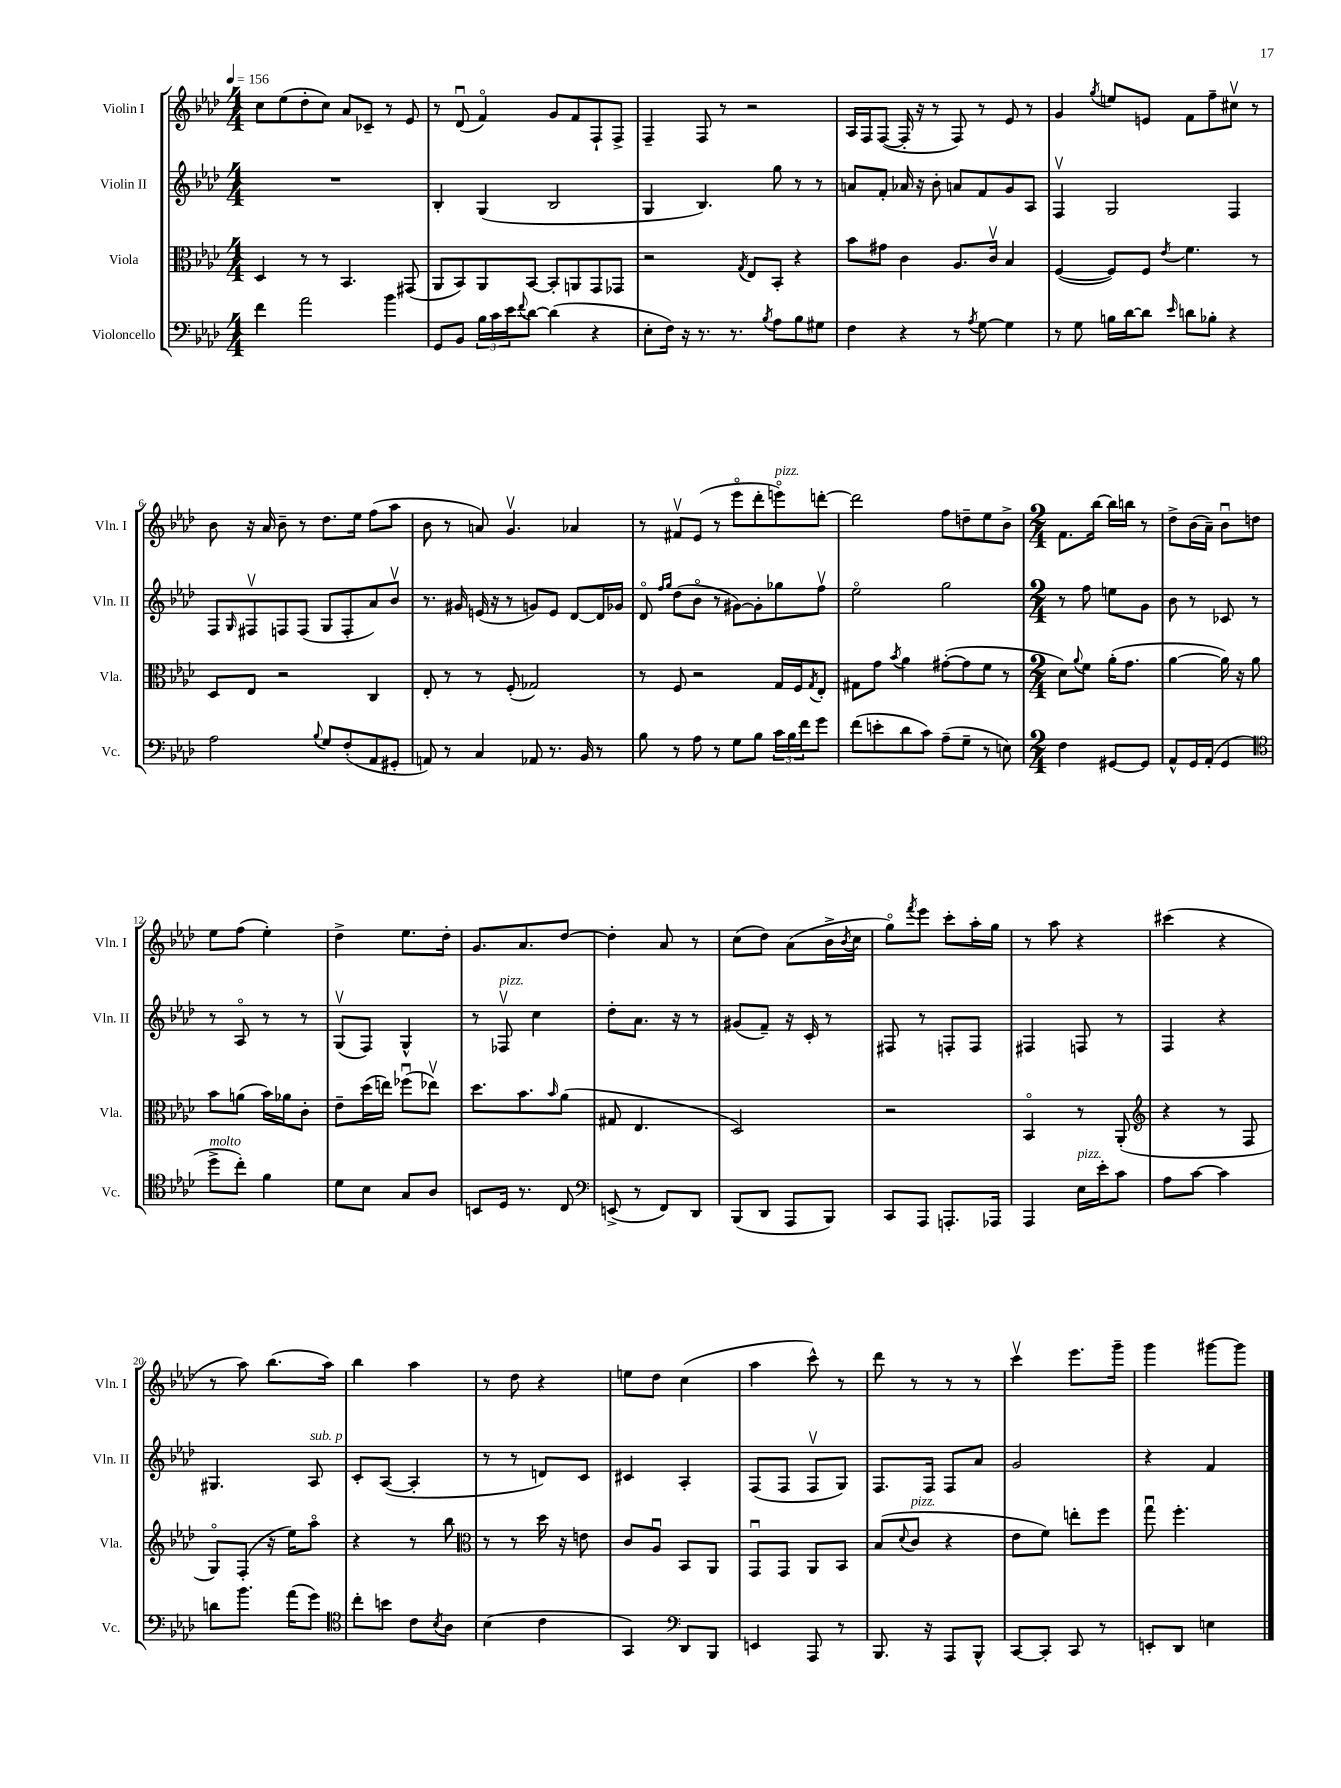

**kern	**kern	**kern	**kern
*part4	*part3	*part2	*part1
*staff4	*staff3	*staff2	*staff1
*I"Violoncello	*I"Viola	*I"Violin II	*I"Violin I
*I'Vc.	*I'Vla.	*I'Vln. II	*I'Vln. I
*clefF4	*clefC3	*clefG2	*clefG2
*k[b-e-a-d-]	*k[b-e-a-d-]	*k[b-e-a-d-]	*k[b-e-a-d-]
*M4/4	*M4/4	*M4/4	*M4/4
*MM156	*MM156	*MM156	*MM156
=1	=1	=1	=1
4f\	4D-/	1r	8cc\L
.	.	.	(8ee-\
2a-\	8r	.	8dd-'\
.	8r	.	8cc\J)
.	4.BB-/	.	8a-/L
.	.	.	8c-X~/J
4b-\	.	.	8r
.	(8GG#X/	.	8e-/
=2	=2	=2	=2
8GG/L	8AA-/L	4B-'/	8r
8BB-/J	8BB-/)	.	(8d-u/
24B-\LL	8AA-/	(4G/	4f/)
24c\	.	.	.
24e-\J	.	.	.
8qqf/	.	.	.
[8d-\J	[8BB-/J	.	.
(4d-\]	8BB-'/L]	2B-/	8g/L
.	8AAn/	.	8f/
4r	8GG/	.	8F`/
.	8GG-X/J	.	8F^/J
=3	=3	=3	=3
8E-'\L	2r	4G/	4F~/
16F\Jk)	.	.	.
16r	.	.	.
8.r	.	4.B-/)	8F/
.	.	.	8r
8.r	.	.	.
.	8qG/	.	.
.	8E-/L	.	2r
8qB-/	.	.	.
8A-\L	8BB-'/J	8gg\	.
8B-\	4r	8r	.
8G#X\J	.	8r	.
=4	=4	=4	=4
4F\	8b-\L	8an/L	16A-/LL
.	.	.	16F/J
.	8g#X\J	8f'/J	([8F/J
4r	4c\	16a-X/	16F'/]
.	.	16r	16r
.	.	8b-'\	8r
8r	8.A-/L	8an/L	8F/)
8qA-/	.	.	.
[8G\	.	8f/	8r
.	16cv/Jk	.	.
4G\]	4B-/	8g/	8e-/
.	.	8A-/J	8r
=5	=5	=5	=5
8r	([4F/	4Fv/	4g/
8G\	.	.	.
.	.	.	8qgg/
16Bn\LL	8F/L])	2G/	8een/L
[16d-\J	.	.	.
8d-\J]	8F/J	.	8en/J
16qqe-/	8qe-/	.	.
8dn\L	4.f\	.	8f\L
8B-X'\J	.	.	8ff~\
4r	.	4F/	8cc#Xv\J
.	8r	.	8r
!!LO:LB:g=z
=6	=6	=6	=6
2A-\	8D-/L	8F/L	8b-\
.	.	16qqG/	.
.	8E-/J	8F#Xv/	16r
.	.	.	16a-/
.	2r	8Fn/	8b-~\
.	.	(8F/J	8r
8qqB-/	.	.	.
8G/L	.	8G/L	8.dd-\L
(8F'/	.	8F'/	.
.	.	.	16ee-\Jk
8AA-/	4C/	8a-/)	(8ff\L
8GG#X'/J	.	8b-v/J	8aa-\J
=7	=7	=7	=7
8AAn/)	8E-'/	8.r	8b-\
8r	8r	.	8r
.	.	16g#X/	.
4C/	8r	(16en/	8an/)
.	.	16r	.
.	(8F'/	8r	4.gv/
8AA-X/	2G-X/)	8gn/L)	.
8.r	.	8e/J	.
.	.	[8d-/L	4a-X/
16BB-/	.	.	.
8r	.	16d-/L]	.
.	.	16g-X/JJ	.
=8	=8	=8	=8
8B-\	8r	8d-/	8r
.	.	16qqff/LL	.
.	.	16qqgg/JJ	.
8r	8F/	(8dd-\L	8f#Xv/L
8A-\	2r	8b-\J	(8e-/J
8r	.	8r	8r
8G\L	.	[8g#X\L)	8eee-\L
8B-\J	.	8g#'\]	8ddd-'\
!	!	!	!LO:TX:a:i:t=pizz.
24c\LL	16G/LL	8gg-X\	8eeen\)
24B-\	.	.	.
.	16F/J	.	.
24f\J	.	.	.
.	8qG/	.	.
8g\J	8E-'/J	8ffv\J	[8dddn'\J
=9	=9	=9	=9
(8f\L	8G#X\L	2ee-\	2ddd\]
8en'\	8g\J	.	.
.	8qb-/	.	.
8d-\	4a-\	.	.
8c\J)	.	.	.
(8A-~\L	([8g#X'\L	2gg\	8ff\L
8G~\J	8g#\]	.	8ddn~\
8r	8f\J	.	8ee-\
8En\)	8r	.	8b-^\J
=10	=10	=10	=10
*M2/4	*M2/4	*M2/4	*M2/4
4F\	8d-\L)	8r	8.f\L
.	8qqa-/	.	.
.	8f\J	8ff\	.
.	.	.	[16bb-\Jk
[8GG#X/L	(16a-'\KL	8een\L	16bb-\LL]
.	8.g\J	.	16bbn\JJ
8GG#/J]	.	8g\J	8r
=11	=11	=11	=11
8AA-^^/L	[4a-\	8b-\	8dd-^\L
16GG/L	.	8r	(16b-\L
(16AA-'/JJ	.	.	16a-~\JJ)
4GG/	16a-\])	8c-X/	8b-u\L
.	16r	.	.
.	8a-\	8r	8ddn\J
!!LO:LB:g=z
=12	=12	=12	=12
*clefC4	*	*	*
!LO:TX:a:i:t=molto	!	!	!
8dd-^\L	8b-\L	8r	8ee-\L
8cc'\J)	(8an\J	8A-/	(8ff\J
4f\	16b-\LL)	8r	4ee-'\)
.	16a-X\J	.	.
.	8c'\J	8r	.
=13	=13	=13	=13
8d-\L	8e-~\L	(8Gv/L	4dd-^\
8B-\J	(16dd-\L	8F/J)	.
.	16een\JJ)	.	.
8G/L	(8ff-Xu\L	4G^^/	8.ee-\L
8A-/J	8ee-Xv\J)	.	.
.	.	.	16dd-'\Jk
=14	=14	=14	=14
8BBn/L	8.dd-\L	8r	8.g/L
!	!	!LO:TX:a:i:t=pizz.	!
16D-/Jk	.	8F-Xv/	.
8.r	8.b-\	.	8.a-/
.	.	4cc\	.
.	16qqb-/	.	.
8C/	(8a-\J	.	[8dd-/J
=15	=15	=15	=15
*clefF4	*	*	*
(8EEn^/	8G#X/	8dd-'\L	4dd-'\]
8r	4.E-/	8.a-\J	.
8FF/L)	.	.	8a-/
.	.	16r	.
8DD-/J	.	8r	8r
=16	=16	=16	=16
(8BBB-/L	2D-/)	(8g#X/L	(8cc\L
8DD-/J	.	8f~/J)	8dd-\J)
8AAA-/L	.	16r	(8a-\L
.	.	16c'/	.
8BBB-/J)	.	8r	16b-^\L
.	.	.	8qb-/
.	.	.	16cc\JJ
=17	=17	=17	=17
8CC/L	2r	8F#X/	8gg\L)
.	.	.	8qfff/
8AAA-/J	.	8r	8eee-\J
8.AAAn'/L	.	8Fn'/L	8ccc'\L
.	.	8F/J	16aa-'\L
16AAA-X/Jk	.	.	16gg\JJ
=18	=18	=18	=18
4AAA-/	4BB-/	4F#X/	8r
.	.	.	8aa-\
!LO:TX:a:i:t=pizz.	!	!	!
16E-\LL	8r	8Fn/	4r
16e-'\J	.	.	.
8c\J	(8AA-'/	8r	.
=19	=19	=19	=19
*	*clefG2	*	*
8A-\L	4r	4F/	(4ccc#X\
[8c\J	.	.	.
4c\]	8r	4r	4r
.	8F/	.	.
!!LO:LB:g=z
=20	=20	=20	=20
8dn\L	8G/L)	4.G#X/	8r
8.b-\J	(8F'/J	.	8aa-\)
.	16r	.	(8.bb-\L
(16a-\KL	16ee-\KL)	.	.
!	!	!LO:TX:a:i:t=sub. p	!
8g\J)	8aa-\J	8A-/	.
.	.	.	16aa-\Jk)
=21	=21	=21	=21
*clefC4	*	*	*
8cc'\L	4r	8c'/L	4bb-\
8bn\J	.	([8A-/J	.
8c\L	8r	4A-'/]	4aa-\
8qB-/	.	.	.
8A-\J	8bb-\	.	.
=22	=22	=22	=22
*	*clefC3	*	*
(4B-\	8r	8r	8r
.	8r	8r	8dd-\
4c\	16dd-\	8dn/L)	4r
.	16r	.	.
.	8en\	8c/J	.
=23	=23	=23	=23
4GG/)	8c/L	4c#X/	8een\L
.	8A-u/J	.	8dd-\J
*clefF4	*	*	*
8DD-/L	8BB-/L	4A-'/	(4cc\
8BBB-/J	8AA-/J	.	.
=24	=24	=24	=24
4EEn/	8GGu/L	(8F/L	4aa-\
.	8GG/J	8F/J	.
8AAA-/	8AA-/L	8Fv/L	8ccc^^\)
8r	8BB-/J	8G/J)	8r
=25	=25	=25	=25
8.BBB-/	(8B-/L	8.F/L	8ddd-\
.	8qqd-/	.	.
!	!LO:TX:a:i:t=pizz.	!	!
.	8c/J	.	8r
16r	.	16F/Jk	.
8AAA-/L	4r	8F/L	8r
8BBB-^^/J	.	8a-/J	8r
=26	=26	=26	=26
[8CC/L	8e-\L	2g/	4cccv\
8CC'/J]	8f\J)	.	.
8CC/	8een'\L	.	8.eee-\L
8r	8ff\J	.	.
.	.	.	16ggg~\Jk
=27	=27	=27	=27
8EEn'/L	8ggu\	4r	4ggg\
8DD-/J	4.ff'\	.	.
4En\	.	4f/	[8ggg#X\L
.	.	.	8ggg#\J]
==	==	==	==
*-	*-	*-	*-
